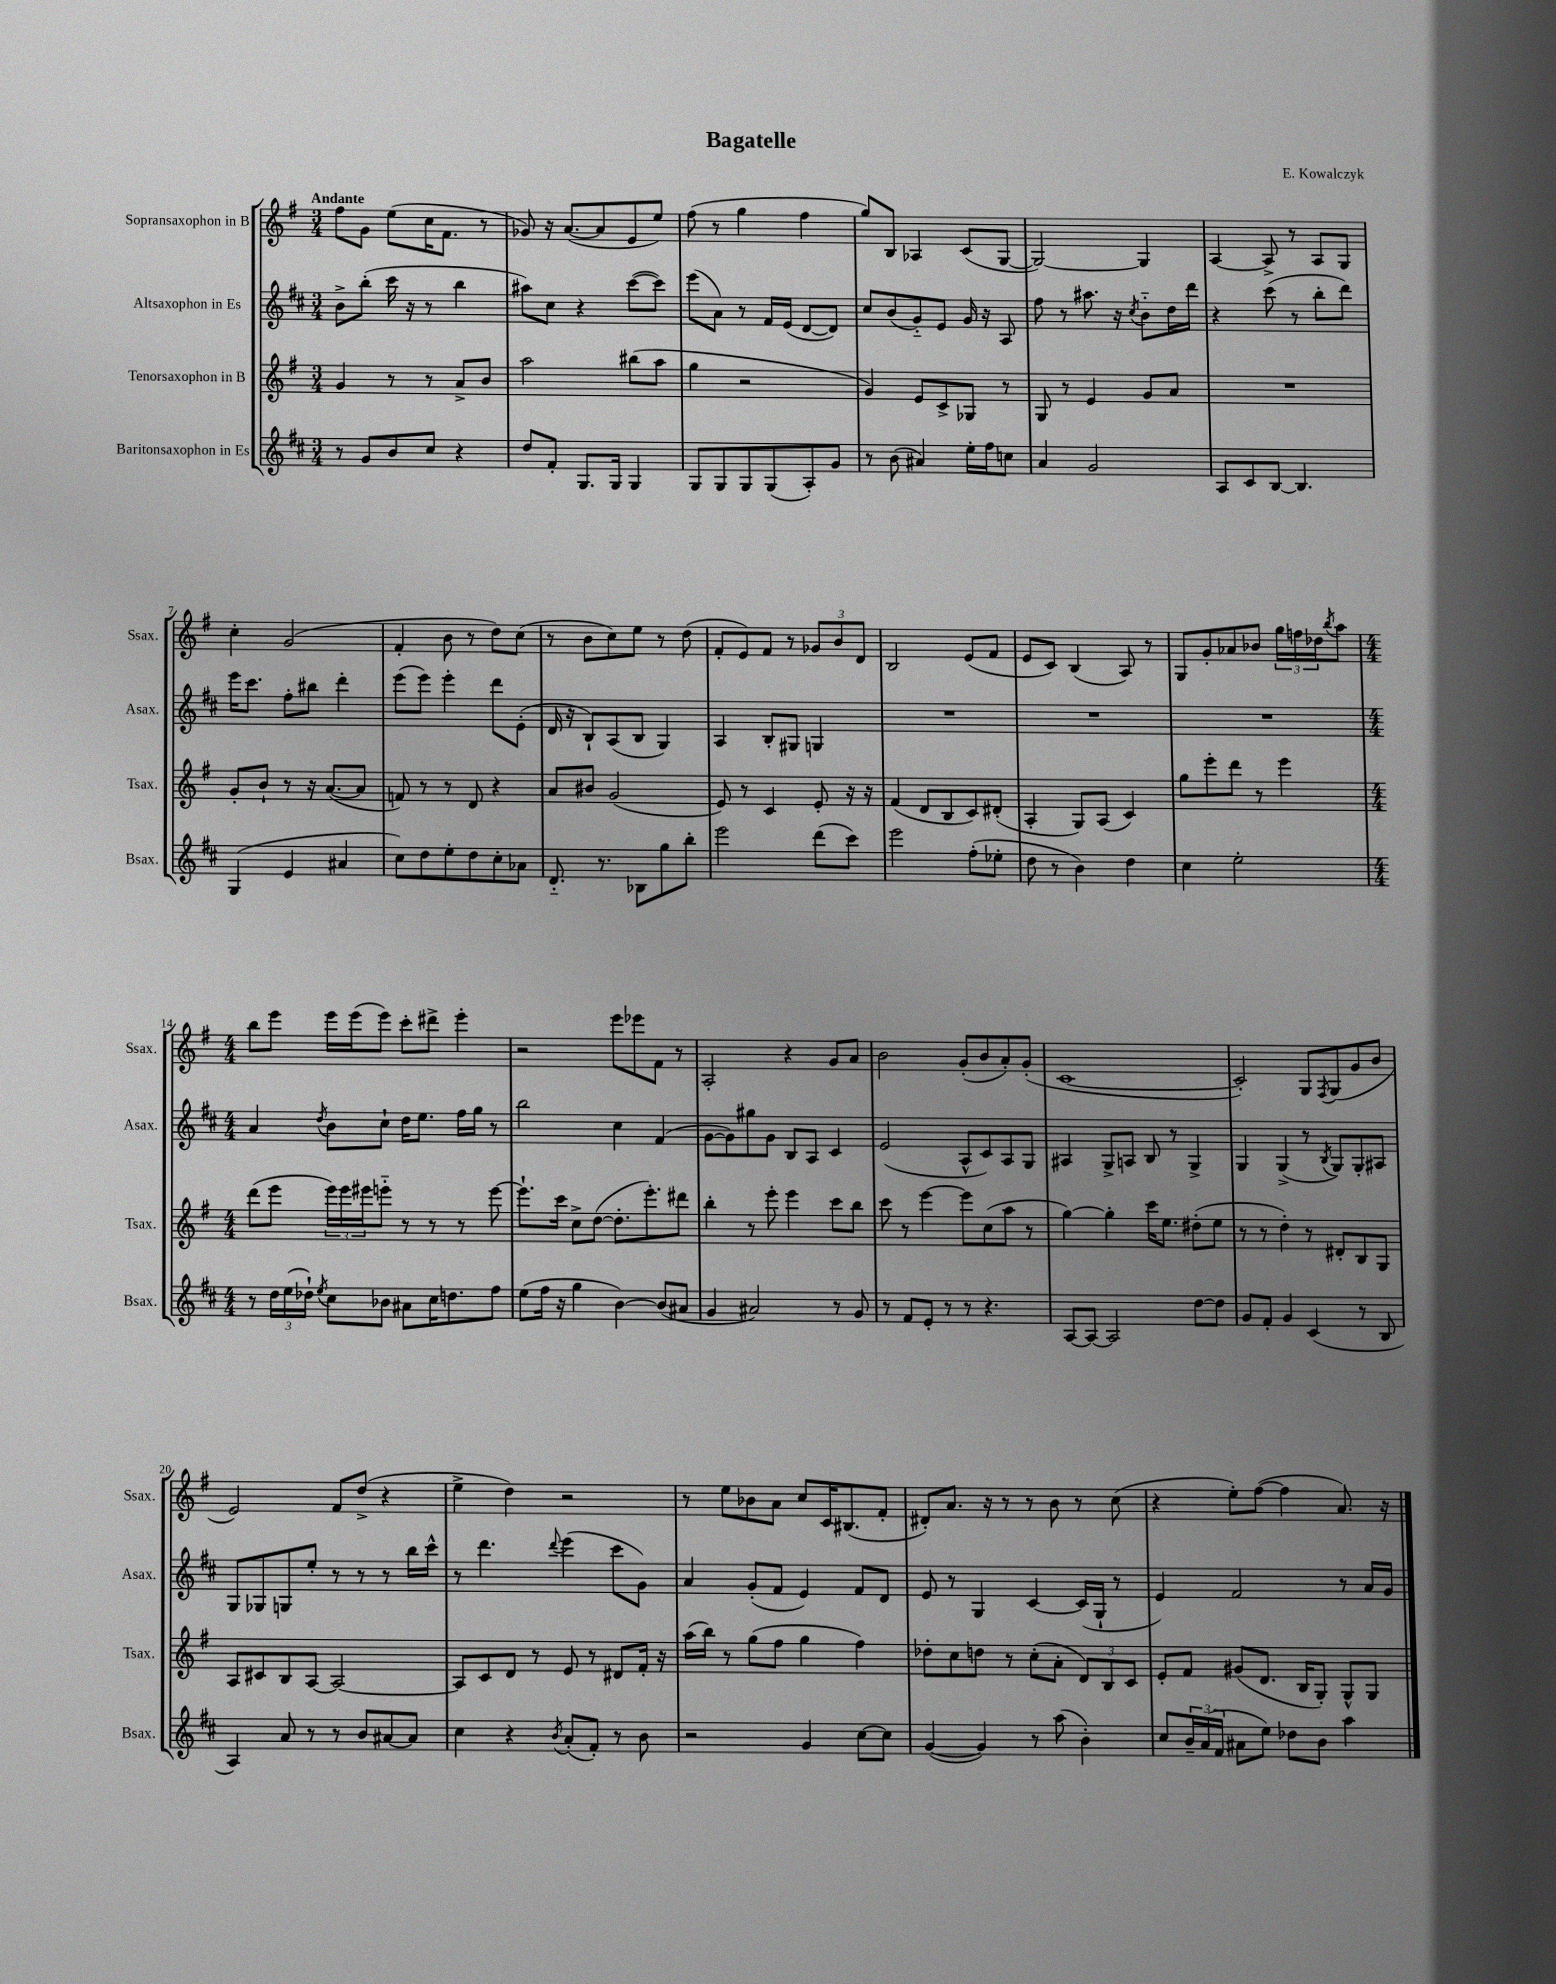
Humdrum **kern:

**kern	**kern	**kern	**kern
*part4	*part3	*part2	*part1
*staff4	*staff3	*staff2	*staff1
*I"Baritonsaxophon in Es	*I"Tenorsaxophon in B	*I"Altsaxophon in Es	*I"Sopransaxophon in B
*I'Bsax.	*I'Tsax.	*I'Asax.	*I'Ssax.
*clefG2	*clefG2	*clefG2	*clefG2
*k[f#c#]	*k[f#]	*k[f#c#]	*k[f#]
*M3/4	*M3/4	*M3/4	*M3/4
=1	=1	=1	=1
!	!	!	!LO:TX:a:B:t=Andante
8r	4g/	8b^\L	8ff#\L
8g/L	.	(8bb'\J	8g\J
8b/	8r	16ccc#\	(8ee\L
.	.	16r	.
8cc#/J	8r	8r	16cc\K
.	.	.	8.f#\J
4r	8a^/L	4bb\	.
.	8b/J	.	8r
=2	=2	=2	=2
8dd/L	2aa\	8aa#X\L)	8g-X/)
8f#'/J	.	8cc#\J	16r
.	.	.	([8.a/L
8.G/L	.	4r	.
.	.	.	8a/]
16G/Jk	.	.	.
4G/	(8bb#X\L	([8ccc#\L	8e/
.	8aa\J	8ccc#\J])	8ee/J)
=3	=3	=3	=3
8G/L	4gg\	(8eee\L	(8ff#\
8G/	.	8a\J)	8r
8G/	2r	8r	4gg\
(8G/	.	16f#/LL	.
.	.	(16e/JJ	.
8A'/)	.	[8d/L	4ff#\
8g/J	.	8d/J])	.
=4	=4	=4	=4
8r	4g/)	8cc#/L	8gg/L)
(8b\	.	(8b/	8B/J
4a#X/)	8e/L	8g/)	4A-X/
.	8c^/	8e/J	.
16ee'\LL	8G-X/J	16g/	(8c/L
16ff#\J	.	16r	.
8ccn\J	8r	8A/	[8G/J
=5	=5	=5	=5
4a/	8G/	8ff#\	2G/_)
.	8r	8r	.
2g/	4e/	8.aa#X\	.
.	.	16r	.
.	.	8qcc#/	.
.	8g/L	8b\L	4G/]
.	8a/J	16dd\L	.
.	.	16ddd\JJ	.
=6	=6	=6	=6
8A/L	2.r	4r	[4A/
8c#/	.	.	.
[8B/J	.	(8ccc#\	8A^/]
4.B/]	.	8r	8r
.	.	8bb'\L	8A/L
.	.	8ddd\J)	8G/J
!!LO:LB:g=z
=7	=7	=7	=7
(4G/	8g'/L	16eee\KL	4cc'\
.	.	8.ccc#\J	.
.	8b`/J	.	.
4e/	8r	8ff#'\L	(2g/
.	16r	8bb#X\J	.
.	([8.a/L	.	.
4a#X/	.	4ddd'\	.
.	8a/J]	.	.
=8	=8	=8	=8
8cc#\L)	8fn/)	(8eee\L	4f#'/
8dd\	8r	8eee\J)	.
8ee'\	8r	4eee'\	8b\
8dd\	8d/	.	8r
8cc#'\	4r	8ddd\L	8dd\L)
8a-X\J	.	(8e'\J	(8cc\J
=9	=9	=9	=9
8.d/	8a/L	16d/	8r
.	.	16r	.
.	8b#X/J	8B`/L)	8b\L
8.r	.	.	.
.	(2g/	(8A/	8cc\)
8B-X\L	.	8B/J	8ee\J
8gg\	.	4G/)	8r
8bb'\J	.	.	(8dd\
=10	=10	=10	=10
2eee\	8e/)	4A/	8f#'/L
.	8r	.	8e/)
.	4c/	8B'/L	8f#/J
.	.	8G#X/J	8r
(8ddd\L	8e'/	4Gn/	12g-X/L
.	.	.	12b/
8ccc#\J)	16r	.	.
.	.	.	12d/J
.	16r	.	.
=11	=11	=11	=11
2eee\	(4f#/	2.r	2B/
.	8d/L	.	.
.	8B/	.	.
(8ff#'\L	8c/)	.	(8e/L
8ee-X'\J	(8d#X'/J	.	8f#/J
=12	=12	=12	=12
8dd\	4A'/	2.r	8e/L
8r	.	.	8c/J)
4b\)	8G/L)	.	(4B/
.	(8A/J	.	.
4dd\	4c/)	.	8A/)
.	.	.	8r
=13	=13	=13	=13
4cc#\	8gg\L	2.r	8G/L
.	8eee'\	.	8g'/
2ee'\	8ddd\J	.	8a-X/
.	8r	.	8b-X/J
.	4eee\	.	24gg\LL
.	.	.	24ffn\
.	.	.	24dd-X\J
.	.	.	8qbb/
.	.	.	8aa\J
!!LO:LB:g=z
=14	=14	=14	=14
*M4/4	*M4/4	*M4/4	*M4/4
8r	(8ddd\L	4a/	8bb\L
24dd\LL	8eee\J	.	8eee\J
(24ee\	.	.	.
24dd-X`\JJ)	.	.	.
8qee/	.	8qdd/	.
8cc#\L	24eee\LL)	8b\L	16eee\LL
.	24eee\	.	.
.	.	.	(16eee\J
.	24eee#X\J	.	.
8b-X\J	8eeen\J	8cc#`\J	8eee\J)
8a#X\L	8r	16dd\KL	8ccc'\L
.	.	8.ee\J	.
16cc#\K	8r	.	8ddd#X^\J
8.ddn\	.	.	.
.	8r	16ff#\LL	4eee'\
.	.	16gg\JJ	.
8ff#\J	[8eee\	8r	.
=15	=15	=15	=15
(8ee\L	8.eee`\L]	2bb\	2r
16ff#\Jk	.	.	.
16r	16ccc\Jk	.	.
4gg\	8cc^\L	.	.
.	([8dd\J	.	.
[4b\)	8.dd'\L]	4cc#\	8eee\L
.	.	.	8eee-X\
.	8.eee'\)	.	.
(8b/L]	.	(4f#/	8f#\J
8a#X/J	8ddd#X\J	.	8r
=16	=16	=16	=16
4g/	4bb'\	[8g\L	2A'/
.	.	8g\])	.
2a#X/)	8r	8gg#X\	.
.	8eee'\	8g\J	.
.	4eee\	8B/L	4r
.	.	8A/J	.
8r	8ccc\L	4c#/	8g/L
8g/	8bb\J	.	8a/J
=17	=17	=17	=17
8r	8ccc\	(2e/	2b\
8f#/L	8r	.	.
8e'/J	[4eee\	.	.
8r	.	.	.
8r	8eee\L]	8A^^/L	(8g'/L
4.r	(8cc\	8c#/)	8b/
.	8aa\J	8A/	8a'/)
.	8r	8G/J	(8g'/J
=18	=18	=18	=18
[8A/L	[4gg\)	4A#X/	[1c
8A/J_	.	.	.
2A/]	4gg'\]	8G^/L	.
.	.	8An/J	.
.	16ccc\KL	8B/	.
.	8.ee\J	.	.
.	.	8r	.
[8dd\L	(8dd#X'\L	4G^/	.
8dd\J]	8ee\J	.	.
=19	=19	=19	=19
8g/L	8r	4G/	2c'/])
8f#'/J	8r	.	.
4g/	4dd'\)	(4G^/	.
(4c#/	8r	8r	8G/L
.	.	8qB/	8qF#/
.	8d#X'/L	8G/L)	(8G/
8r	8B/	8G'/	8g/
8B/	8G/J	8A#X/J	8b/J
!!LO:LB:g=z
=20	=20	=20	=20
4A/)	8A/L	8G/L	2e/)
.	8c#X/	8G-X/	.
8a/	8B/	8Gn/	.
8r	[8A/J	8ee'/J	.
8r	2A/_	8r	8f#/L
8b/L	.	8r	(8dd^/J
[8a#X/	.	8r	4r
8a#/J]	.	16bb\LL	.
.	.	16ccc#^^\JJ	.
=21	=21	=21	=21
4cc#\	8A/L]	8r	4ee^\
.	8c/	4.ddd\	.
4r	8d/J	.	4dd\)
.	8r	.	.
8qb/	.	8qqddd/	.
(8a'/L	8e/	(4eee\	2r
8f#'/J)	8r	.	.
8r	8d#X/L	8ccc#\L	.
8b\	16f#'/Jk	8g\J)	.
.	16r	.	.
=22	=22	=22	=22
2r	(16aa\LL	4a/	8r
.	16bb\JJ)	.	.
.	8r	.	8ee\L
.	(8gg\L	(8g'/L	8b-X\
.	8ff#\J	8f#/J	8a\J
4g/	4gg\	4e/)	8cc/L
.	.	.	16c/K
.	.	.	(8.B#X/
[8cc#\L	4ff#\)	8f#/L	.
8cc#\J]	.	8d/J	8f#'/J
=23	=23	=23	=23
([4g/	8dd-X'\L	8e/	8d#X'/L)
.	8cc\	8r	8.a/J
4g/])	8ddn\J	4G/	.
.	.	.	16r
.	8r	.	8r
8r	(8cc'\L	[4c#/	8r
(8aa\	8a'\J	.	8b\
4b'\)	12d/L)	(16c#/LL]	8r
.	.	16G`/JJ	.
.	12B/	.	.
.	.	8r	(8cc\
.	12c/J	.	.
=24	=24	=24	=24
8cc#/L	8e'/L	4e/)	4r
24b~/L	8f#/J	.	.
(24a/	.	.	.
24f#/JJ	.	.	.
8a#X\L	(8g#X/L	2f#/	8ee'\L)
8ee\J)	8.d/J	.	([8ff#\J
8dd-X\L	.	.	4ff#\]
.	16B/KL	.	.
8b\J	8G'/J)	.	.
4aa\	8G^^/L	8r	8.a/)
.	8G/J	16a/LL	.
.	.	16g/JJ	16r
==	==	==	==
*-	*-	*-	*-
